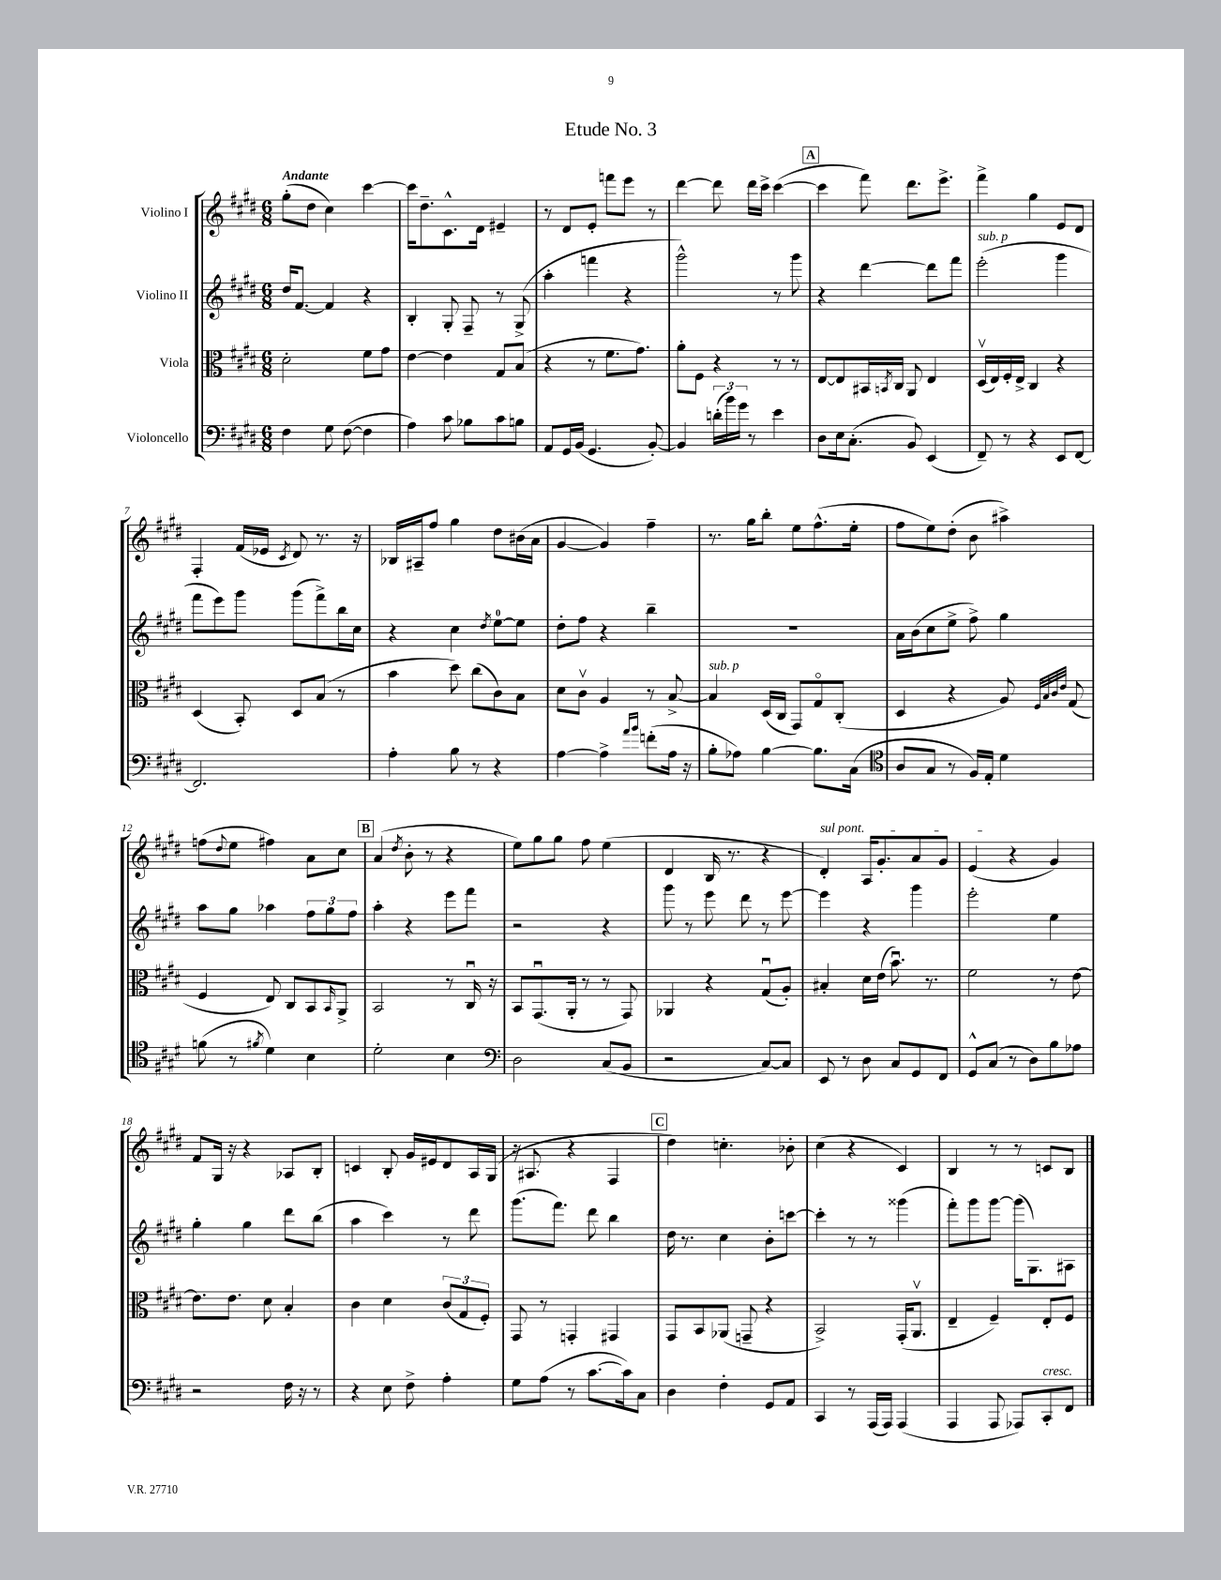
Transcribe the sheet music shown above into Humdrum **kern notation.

**kern	**kern	**kern	**kern
*part4	*part3	*part2	*part1
*staff4	*staff3	*staff2	*staff1
*I"Violoncello	*I"Viola	*I"Violino II	*I"Violino I
*clefF4	*clefC3	*clefG2	*clefG2
*k[f#c#g#d#]	*k[f#c#g#d#]	*k[f#c#g#d#]	*k[f#c#g#d#]
*M6/8	*M6/8	*M6/8	*M6/8
=1	=1	=1	=1
!	!	!	!LO:TX:a:B:t=Andante
4F#\	2d#'\	16dd#/KL	(8gg#'\L
.	.	[8.f#/J	.
.	.	.	8dd#\J
8G#\	.	4f#/]	4cc#\)
([8F#\	.	.	.
4F#\]	8f#\L	4r	[4ccc#\
.	8g#\J	.	.
=2	=2	=2	=2
4A\)	[4e\	4B'/	16ccc#\KL]
.	.	.	8.dd#~\
8c#\	4e\]	8G#'/	8.c#^^\
8B-X\L	.	8F#~/	.
.	.	.	16d#\Jk
8c#\	8G#/L	8r	4e#X~/
8Bn\J	(8B/J	(8G#^/	.
=3	=3	=3	=3
8AA/L	4r	4aa'\	8r
16GG#/L	.	.	8d#/L
(16BB/JJ	.	.	.
4.GG#/	8r	4fffn\	8e'/J
.	8.f#\L	.	8fffn\L
.	.	4r	8eee\J
.	8.g#\J)	.	.
[8BB'/)	.	.	8r
=4	=4	=4	=4
4BB/]	8a'\L	2ggg#^^\)	[4ddd#\
.	8F#\J	.	.
(24dn'\LL	4r	.	8ddd#\]
24b\)	.	.	.
24g#\JJ	.	.	.
8r	.	.	16ddd#\LL
.	.	.	16ccc#^\JJ
4e\	8r	8r	([4ccc#\
.	8r	8ggg#\	.
!!LO:REH:place=s1:t=A
=5	=5	=5	=5
8D#\L	[8E/L	4r	4ccc#\]
16E\k	8E/]	.	.
(8.C#'\J	.	.	.
.	16BB#X/L	[4ddd#\	8fff#\)
.	8qBBn/	.	.
.	16C#/JJ	.	.
8BB/)	8AA/	.	8.ddd#\L
(4EE/	4E/	8ddd#\L]	.
.	.	.	8.eee^\J
.	.	8fff#\J	.
=6	=6	=6	=6
!	!	!LO:TX:a:i:t=sub. p	!
8FF#~/)	(16D#v/LL	(2eee'\	4fff#^\
.	16E/)	.	.
8r	16F#'/	.	.
.	16E^/JJ	.	.
4r	4C#/	.	4gg#\
8EE/L	4r	4ggg#\	8e/L
[8FF#/J	.	.	8d#/J
!!LO:LB:g=z
=7	=7	=7	=7
2.FF#/]	(4D#/	8fff#\L	4F#'/
.	.	8eee\)	.
.	8BB'/)	8ggg#\J	(16f#/LL
.	.	.	16e-X/JJ
.	.	.	8qc#/
.	8D#/L	(8ggg#\L	8d#/)
.	(8B/J	8fff#^\)	8.r
.	8r	16bb\L	.
.	.	16cc#\JJ	16r
=8	=8	=8	=8
4A'\	4b\	4r	16B-X/LL
.	.	.	16A#X~/J
.	.	.	8ff#/J
8B\	8dd#\)	4cc#\	4gg#\
8r	(8cc#\L	.	.
.	.	8qdd#/	.
4r	8c#\)	[8ee\L	8dd#\L
.	8B\J	8ee\J]	(16b#X\L
.	.	.	16a\JJ
=9	=9	=9	=9
[4A\	8d#\L	8dd#'\L	[4g#/
.	8c#v\J	8ff#\J	.
4A^\]	4A/	4r	4g#/])
16qqa/LL	.	.	.
16qqb/JJ	.	.	.
(8fn'\L	8r	4bb~\	4ff#~\
16A\Jk	[8B^/	.	.
16r	.	.	.
=10	=10	=10	=10
!	!LO:TX:a:i:t=sub. p	!	!
8B'\L	4B/]	2.r	8.r
8A-X\J)	.	.	.
.	.	.	16gg#\KL
[4B\	(16D#/LL	.	8bb'\J
.	16C#/JJ	.	.
.	8GG#/L)	.	8ee\L
8.B\L]	8G#/	.	(8.ff#^^\
.	(8C#'/J	.	.
(16C#\Jk	.	.	16ee'\Jk
=11	=11	=11	=11
*clefC4	*	*	*
8A/L	4D#/	16a\LL	8ff#\L
.	.	(16b\J	.
8G#/J	.	8cc#\	8ee\)
8r	4r	8ee^\J	(8dd#'\J
16F#/LL)	.	8ff#^\)	8b\
16E'/JJ	.	.	.
4d#\	8A/)	4gg#\	4aa#X^\)
.	32qqF#/LLL	.	.
.	32qqB/	.	.
.	32qqc#/	.	.
.	32qqe/JJJ	.	.
.	(8G#/	.	.
!!LO:LB:g=z
=12	=12	=12	=12
(8fn\	4F#/	8aa\L	(8ffn\L
.	.	.	8qqdd#/
8r	.	8gg#\J	8ee\J
8qf#X/	.	.	.
4d#\)	8E/)	4aa-X\	4ff#X\)
.	8C#/L	.	.
4B\	8BB/	12ff#\L	8a\L
.	.	12gg#\	.
.	16qqBB/	.	.
.	8AA^/J	.	8cc#\J
.	.	12ff#\J	.
!!LO:REH:place=s1:t=B
=13	=13	=13	=13
2d#'\	2BB/	4aa'\	(4a/
.	.	.	8qdd#/
.	.	4r	8b'\
.	.	.	8r
4B\	8r	8eee\L	4r
.	16C#u/	8fff#\J	.
.	16r	.	.
=14	=14	=14	=14
*clefF4	*	*	*
2D#\	8BB/L	2r	8ee\L)
.	(8.GG#u/	.	8gg#\
.	.	.	8gg#\J
.	16AA'/Jk	.	.
.	8r	.	8ff#\
(8C#/L	8r	4r	(4ee\
8BB/J	8GG#/)	.	.
=15	=15	=15	=15
2r	4AA-X/	8ggg#\	4d#/
.	.	8r	.
.	4r	8eee\	16B/
.	.	.	8.r
.	.	8ddd#\	.
[8C#/L)	(8G#u/L	8r	4r
8C#/J]	8A'/J)	[8eee\	.
=16	=16	=16	=16
!	!	!	!LO:TX:a:i:t=sul pont.
8EE/	4B#X'/	4eee\]	4d#'/)
8r	.	.	.
8D#\	16d#\LL	4r	16A/KL
.	(16e\JJ	.	8.g#'/
8C#/L	8.bu\)	.	.
8GG#/	.	4ggg#\	8a/
.	8.r	.	.
8FF#/J	.	.	8g#/J
=17	=17	=17	=17
8GG#^^/L	2f#\	2eee'\	(4e/
(8C#/J	.	.	.
8r	.	.	4r
8D#\L)	.	.	.
8B\	8r	4ee\	4g#/)
8A-X\J	[8e\	.	.
!!LO:LB:g=z
=18	=18	=18	=18
2r	8.e\L]	4gg#'\	8f#/L
.	.	.	16G#/Jk
.	8.e\J	.	16r
.	.	4gg#\	4r
.	8d#\	.	.
16F#\	4B'/	8ddd#\L	8A-X/L
16r	.	.	.
8r	.	(8bb\J	8B'/J
=19	=19	=19	=19
4r	4c#\	4aa\	4cn/
8E\	4d#\	4ccc#\)	8B'/
8F#^\	.	.	16g#/LL
.	.	.	16e#X/J
4A'\	(12c#/L	8r	8d#/
.	12G#/	.	.
.	.	8ddd#\	16A/L
.	12F#'/J)	.	.
.	.	.	(16G#/JJ
=20	=20	=20	=20
8G#\L	8GG#/	(8.ggg#\L	16r
.	.	.	8.A#X/
(8A\J	8r	.	.
.	.	8.fff#\J)	.
8r	4GGn'/	.	4r
[8.c#\L	.	8ddd#\	.
.	4GG#X/	4bb\	4F#/
16c#\k])	.	.	.
8C#\J	.	.	.
!!LO:REH:place=s1:t=C
=21	=21	=21	=21
4D#\	8GG#/L	16dd#\	4dd#\)
.	.	8.r	.
.	8BB/	.	.
4F#'\	(8AA-X/J	4cc#\	4.ccn'\
.	8GGn~/	.	.
8GG#/L	4r	8b'\L	.
8AA/J	.	[8cccn\J	8b-X'\
=22	=22	=22	=22
4CC#/	2BB^/)	4ccc'\]	(4cc#\
8r	.	8r	4r
(16AAA/LL	.	8r	.
16AAA/JJ)	.	.	.
(4AAA/	(16GG#'/KL	(4ggg##X\	4c#/)
.	8.AAv/J	.	.
=23	=23	=23	=23
4AAA/	4E~/	8fff#'\L)	4B/
.	.	8ggg#\	.
8AAA/	4F#~/)	[8ggg#\J	8r
8AAA-X/L)	.	(16ggg#\KL]	8r
.	.	8.G#\)	.
!LO:TX:a:i:t=cresc.	!	!	!
8CC#'/	8E'/L	.	8cn/L
8FF#/J	8F#/J	8A#X\J	8B/J
==	==	==	==
*-	*-	*-	*-
